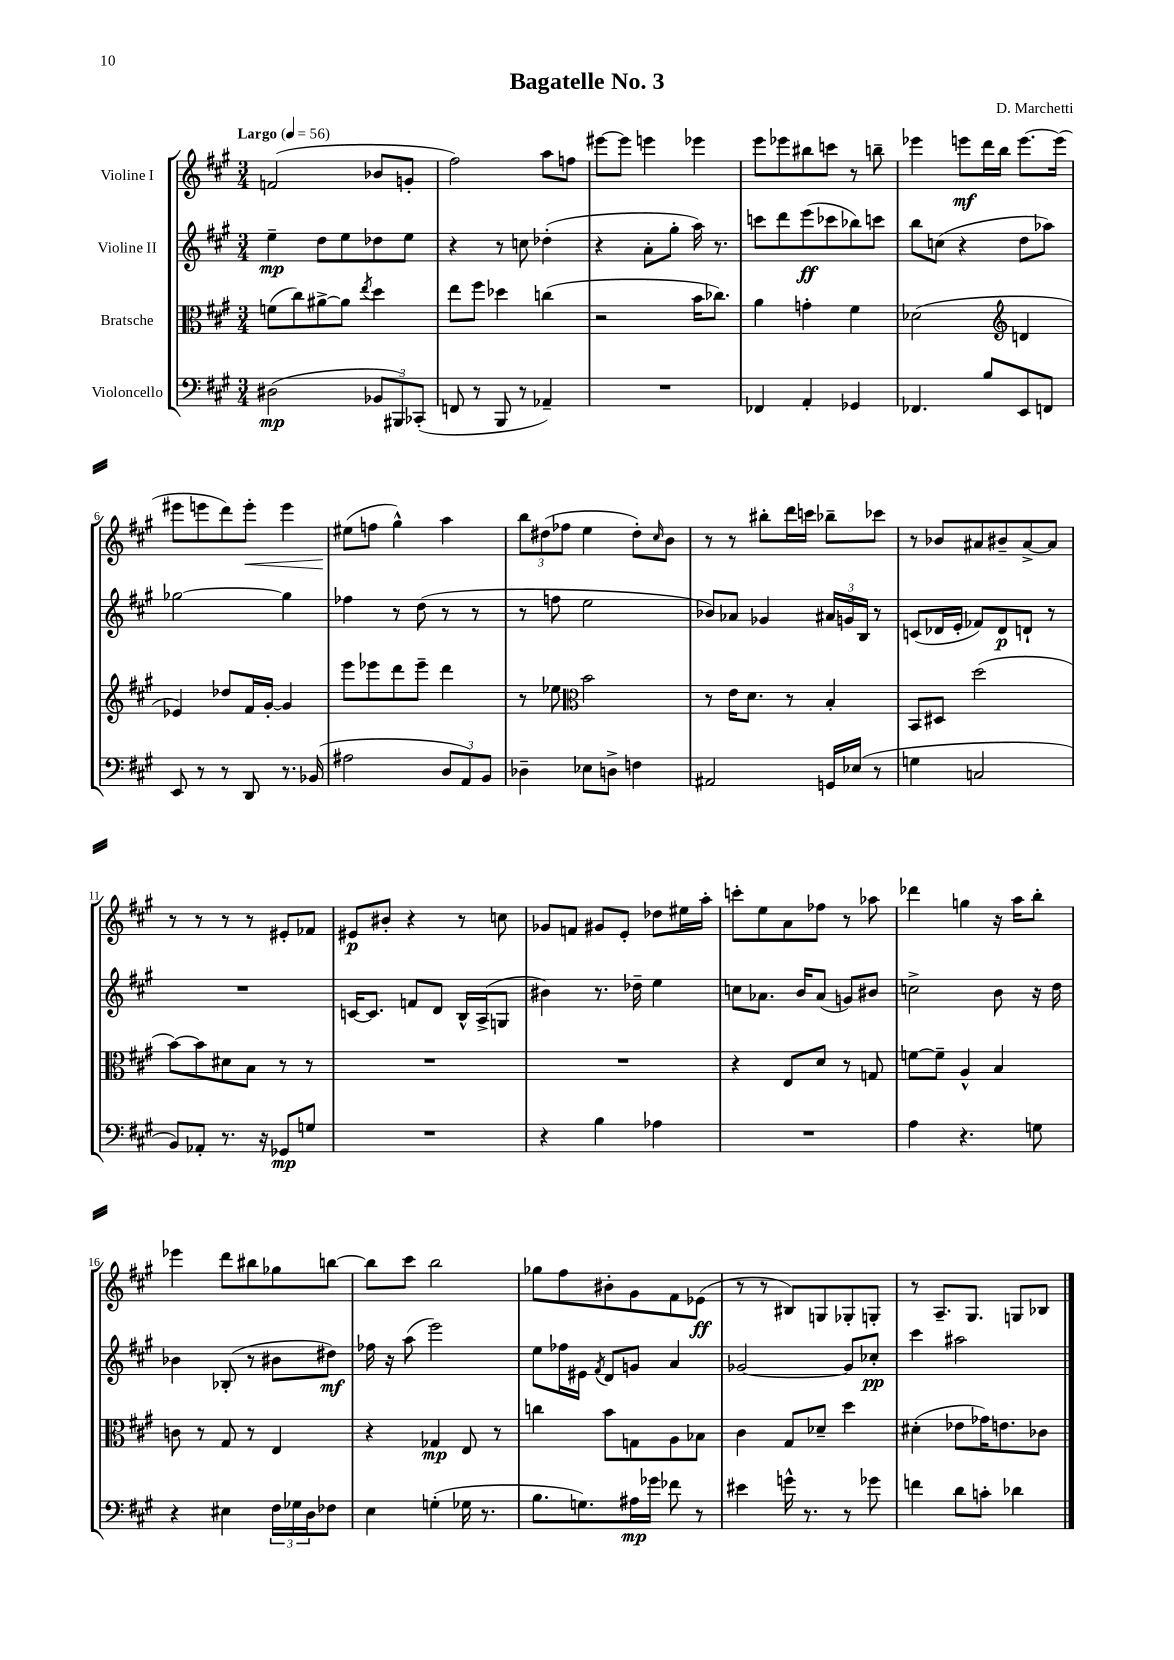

**kern	**dynam	**kern	**dynam	**kern	**dynam	**kern	**dynam
*part4	*part4	*part3	*part3	*part2	*part2	*part1	*part1
*staff4	*staff4	*staff3	*staff3	*staff2	*staff2	*staff1	*staff1
*I"Violoncello	*	*I"Bratsche	*	*I"Violine II	*	*I"Violine I	*
*clefF4	*	*clefC3	*	*clefG2	*	*clefG2	*
*k[f#c#g#]	*	*k[f#c#g#]	*	*k[f#c#g#]	*	*k[f#c#g#]	*
*M3/4	*	*M3/4	*	*M3/4	*	*M3/4	*
*MM56	*	*MM56	*	*MM56	*	*MM56	*
=1	=1	=1	=1	=1	=1	=1	=1
!	!	!	!	!	!	!LO:TX:a:B:t=Largo	!
(2D#X\	mp	(8fn\L	.	4ee~\	mp	(2fn/	.
.	.	8cc#\)	.	.	.	.	.
.	.	[8a#X^\	.	8dd\L	.	.	.
.	.	8a#\J]	.	8ee\	.	.	.
.	.	8qee/	.	.	.	.	.
12BB-X/L	.	4dd\	.	8dd-X\	.	8b-X/L	.
12BBB#X/)	.	.	.	.	.	.	.
.	.	.	.	8ee\J	.	8gn'/J	.
(12CC-X'/J	.	.	.	.	.	.	.
=2	=2	=2	=2	=2	=2	=2	=2
8FFn/	.	8ee\L	.	4r	.	2ff#\)	.
8r	.	8ff#\J	.	.	.	.	.
8BBB/	.	4dd-X\	.	8r	.	.	.
8r	.	.	.	8ccn\	.	.	.
4AA-X~/)	.	(4ccn\	.	(4dd-X'\	.	8aa\L	.
.	.	.	.	.	.	8ffn\J	.
=3	=3	=3	=3	=3	=3	=3	=3
2.r	.	2r	.	4r	.	[8eee#X\L	.
.	.	.	.	.	.	8eee#\J]	.
.	.	.	.	8a'\L	.	4eeen\	.
.	.	.	.	8gg#'\J	.	.	.
.	.	16b\KL	.	16aa\)	.	4eee-X\	.
.	.	8.cc-X\J)	.	8.r	.	.	.
=4	=4	=4	=4	=4	=4	=4	=4
4FF-X/	.	4a\	.	8cccn\L	.	8eee\L	.
.	.	.	.	8ddd\	.	8eee-X\	.
4AA'/	.	4gn'\	.	(8eee\	ff	8bb#X\	.
.	.	.	.	8ccc-X\	.	8cccn\J	.
4GG-X/	.	4f#\	.	8bb-X\)	.	8r	.
.	.	.	.	8cccn\J	.	8bbn~\	.
=5	=5	=5	=5	=5	=5	=5	=5
4.FF-X/	.	(2d-X\	.	8bb\L	.	4eee-X\	.
.	.	.	.	(8ccn\J	.	.	.
.	.	.	.	4r	.	8eeen\L	mf
8B/L	.	.	.	.	.	16ddd\L	.
.	.	.	.	.	.	16bb\JJ	.
*	*	*clefG2	*	*	*	*	*
8EE/	.	4dn/	.	8dd\L	.	[8.eee\L	.
8FFn/J	.	.	.	8aa-X\J)	.	.	.
.	.	.	.	.	.	(16eee\Jk]	.
!!LO:LB:g=z
=6	=6	=6	=6	=6	=6	=6	=6
8EE/	.	4e-X/)	.	[2gg-X\	.	8eee#X\L	.
8r	.	.	.	.	.	8eeen\	.
8r	.	8dd-X/L	.	.	.	8ddd\)	.
!	!	!	!	!	!	!	!LO:HP:b
8DD/	.	16f#/L	.	.	.	8eee'\J	<
.	.	[16g#'/JJ	.	.	.	.	.
8.r	.	4g#/]	.	4gg-\]	.	4eee\	.
(16BB-X/	.	.	.	.	.	.	.
=7	=7	=7	=7	=7	=7	=7	=7
2A#X\	.	8eee\L	.	4ff-X\	.	(8ee#X\L	.
.	.	8eee-X\	.	.	.	8ffn\J	[
.	.	8ddd\	.	8r	.	4gg#^^\)	.
.	.	8eee-~\J	.	(8dd\	.	.	.
12D/L	.	4ddd\	.	8r	.	4aa\	.
12AA/)	.	.	.	.	.	.	.
.	.	.	.	8r	.	.	.
12BB/J	.	.	.	.	.	.	.
=8	=8	=8	=8	=8	=8	=8	=8
4D-X~\	.	8r	.	8r	.	12bb\L	.
.	.	.	.	.	.	(12dd#X\	.
.	.	8ee-X\	.	8ffn\	.	.	.
.	.	.	.	.	.	12ff-X\J	.
*	*	*clefC3	*	*	*	*	*
8E-X\L	.	2b\	.	2ee\	.	4ee\	.
8Dn^\J	.	.	.	.	.	.	.
4Fn\	.	.	.	.	.	8dd#'\L)	.
.	.	.	.	.	.	16qqcc#/	.
.	.	.	.	.	.	8b\J	.
=9	=9	=9	=9	=9	=9	=9	=9
2AA#X/	.	8r	.	8b-X/L)	.	8r	.
.	.	16e\KL	.	8a-X/J	.	8r	.
.	.	8.d\J	.	.	.	.	.
.	.	.	.	4g-X/	.	8bb#X'\L	.
.	.	8r	.	.	.	16ddd\L	.
.	.	.	.	.	.	16cccn\JJ	.
16GGn/LL	.	4B'/	.	24a#X/LL	.	8bb-X~\L	.
.	.	.	.	24gn/	.	.	.
(16E-X/JJ	.	.	.	.	.	.	.
.	.	.	.	24B/JJ	.	.	.
8r	.	.	.	8r	.	8ccc-X\J	.
=10	=10	=10	=10	=10	=10	=10	=10
4Gn\	.	8BB/L	.	(8cn/L	.	8r	.
.	.	8D#X/J	.	16d-X/L	.	8b-X/L	.
.	.	.	.	16e'/JJ	.	.	.
2Cn/	.	(2dd\	.	8f-X/L)	.	8a#X/	.
.	.	.	.	8d-/	p	8b#X~/	.
.	.	.	.	8dn`/J	.	[8a#^/	.
.	.	.	.	8r	.	8a#/J]	.
!!LO:LB:g=z
=11	=11	=11	=11	=11	=11	=11	=11
8BB/L)	.	[8b\L)	.	2.r	.	8r	.
8AA-X'/J	.	8b\]	.	.	.	8r	.
8.r	.	8d#X\	.	.	.	8r	.
.	.	8B\J	.	.	.	8r	.
16r	.	.	.	.	.	.	.
8GG-X/L	mp	8r	.	.	.	8e#X'/L	.
8Gn/J	.	8r	.	.	.	8f-X/J	.
=12	=12	=12	=12	=12	=12	=12	=12
2.r	.	2.r	.	[16cn/KL	.	8e#X/L	p
.	.	.	.	8.c/J]	.	.	.
.	.	.	.	.	.	8b#X'/J	.
.	.	.	.	8fn/L	.	4r	.
.	.	.	.	8d/J	.	.	.
.	.	.	.	16B^^/LL	.	8r	.
.	.	.	.	(16A^/J	.	.	.
.	.	.	.	8Gn/J	.	8ccn\	.
=13	=13	=13	=13	=13	=13	=13	=13
4r	.	2.r	.	4b#X\)	.	8g-X/L	.
.	.	.	.	.	.	8fn/J	.
4B\	.	.	.	8.r	.	8g#X/L	.
.	.	.	.	.	.	8e'/J	.
.	.	.	.	16dd-X~\	.	.	.
4A-X\	.	.	.	4ee\	.	8dd-X\L	.
.	.	.	.	.	.	16ee#X\L	.
.	.	.	.	.	.	16aa'\JJ	.
=14	=14	=14	=14	=14	=14	=14	=14
2.r	.	4r	.	8ccn\L	.	8cccn'\L	.
.	.	.	.	8.a-X\J	.	8ee\	.
.	.	8E/L	.	.	.	8a\	.
.	.	.	.	16b/KL	.	.	.
.	.	8d/J	.	(8a-/J	.	8ff-X\J	.
.	.	8r	.	8gn/L)	.	8r	.
.	.	8Gn/	.	8b#X/J	.	8aa-X\	.
=15	=15	=15	=15	=15	=15	=15	=15
4A\	.	[8fn\L	.	2ccn^\	.	4ddd-X\	.
.	.	8f~\J]	.	.	.	.	.
4.r	.	4A^^/	.	.	.	4ggn\	.
.	.	4B/	.	8b\	.	16r	.
.	.	.	.	.	.	16aa\KL	.
8Gn\	.	.	.	16r	.	8bb'\J	.
.	.	.	.	16dd\	.	.	.
!!LO:LB:g=z
=16	=16	=16	=16	=16	=16	=16	=16
4r	.	8cn\	.	4b-X\	.	4eee-X\	.
.	.	8r	.	.	.	.	.
4E#X\	.	8G#/	.	(8B-X'/	.	8ddd\L	.
.	.	8r	.	8r	.	8bb#X\	.
24F#\LL	.	4E/	.	8b#X\L	.	8gg-X\	.
24G-X\	.	.	.	.	.	.	.
24D\J	.	.	.	.	.	.	.
8F-X\J	.	.	.	8dd#X\J)	mf	[8bbn\J	.
=17	=17	=17	=17	=17	=17	=17	=17
4E\	.	4r	.	16ff-X\	.	8bb\L]	.
.	.	.	.	16r	.	.	.
.	.	.	.	(8aa\	.	8ccc#\J	.
(4Gn'\	.	4G-X/	mp	2eee\)	.	2bb\	.
16G-X\	.	8E/	.	.	.	.	.
8.r	.	.	.	.	.	.	.
.	.	8r	.	.	.	.	.
=18	=18	=18	=18	=18	=18	=18	=18
8.B\L	.	4ccn\	.	8ee\L	.	8gg-X\L	.
.	.	.	.	16ff-X\L	.	8ff#\	.
8.Gn\)	.	.	.	16e#X\JJ	.	.	.
.	.	.	.	8qf#/	.	.	.
.	.	8b\L	.	8d/L	.	8b#X'\	.
16A#X\L	mp	8Gn\	.	8gn/J	.	8g#\	.
16g-X\JJ	.	.	.	.	.	.	.
8f-X\	.	8A\	.	4a/	.	8f#\	.
8r	.	8B-X\J	.	.	.	(8e-X\J	ff
=19	=19	=19	=19	=19	=19	=19	=19
4e#X\	.	4c#\	.	[2g-X/	.	8r	.
.	.	.	.	.	.	8r	.
16gn^^\	.	8G#/L	.	.	.	8B#X/L)	.
8.r	.	.	.	.	.	.	.
.	.	8d-X~/J	.	.	.	8Gn/	.
8r	.	4dd\	.	8g-/L]	.	8G-X'/	.
8g-X\	.	.	.	8cc-X'/J	pp	8Gn'/J	.
=20	=20	=20	=20	=20	=20	=20	=20
4fn\	.	(4d#X'\	.	4ccc#\	.	8r	.
.	.	.	.	.	.	8.A~/L	.
8d\L	.	8e-X\L	.	2aa#X\	.	.	.
.	.	.	.	.	.	8.G#/J	.
8cn'\J	.	16g-X\K)	.	.	.	.	.
.	.	8.en\	.	.	.	.	.
4d-X\	.	.	.	.	.	8Gn/L	.
.	.	8c-X\J	.	.	.	8B-X/J	.
==	==	==	==	==	==	==	==
*-	*-	*-	*-	*-	*-	*-	*-
